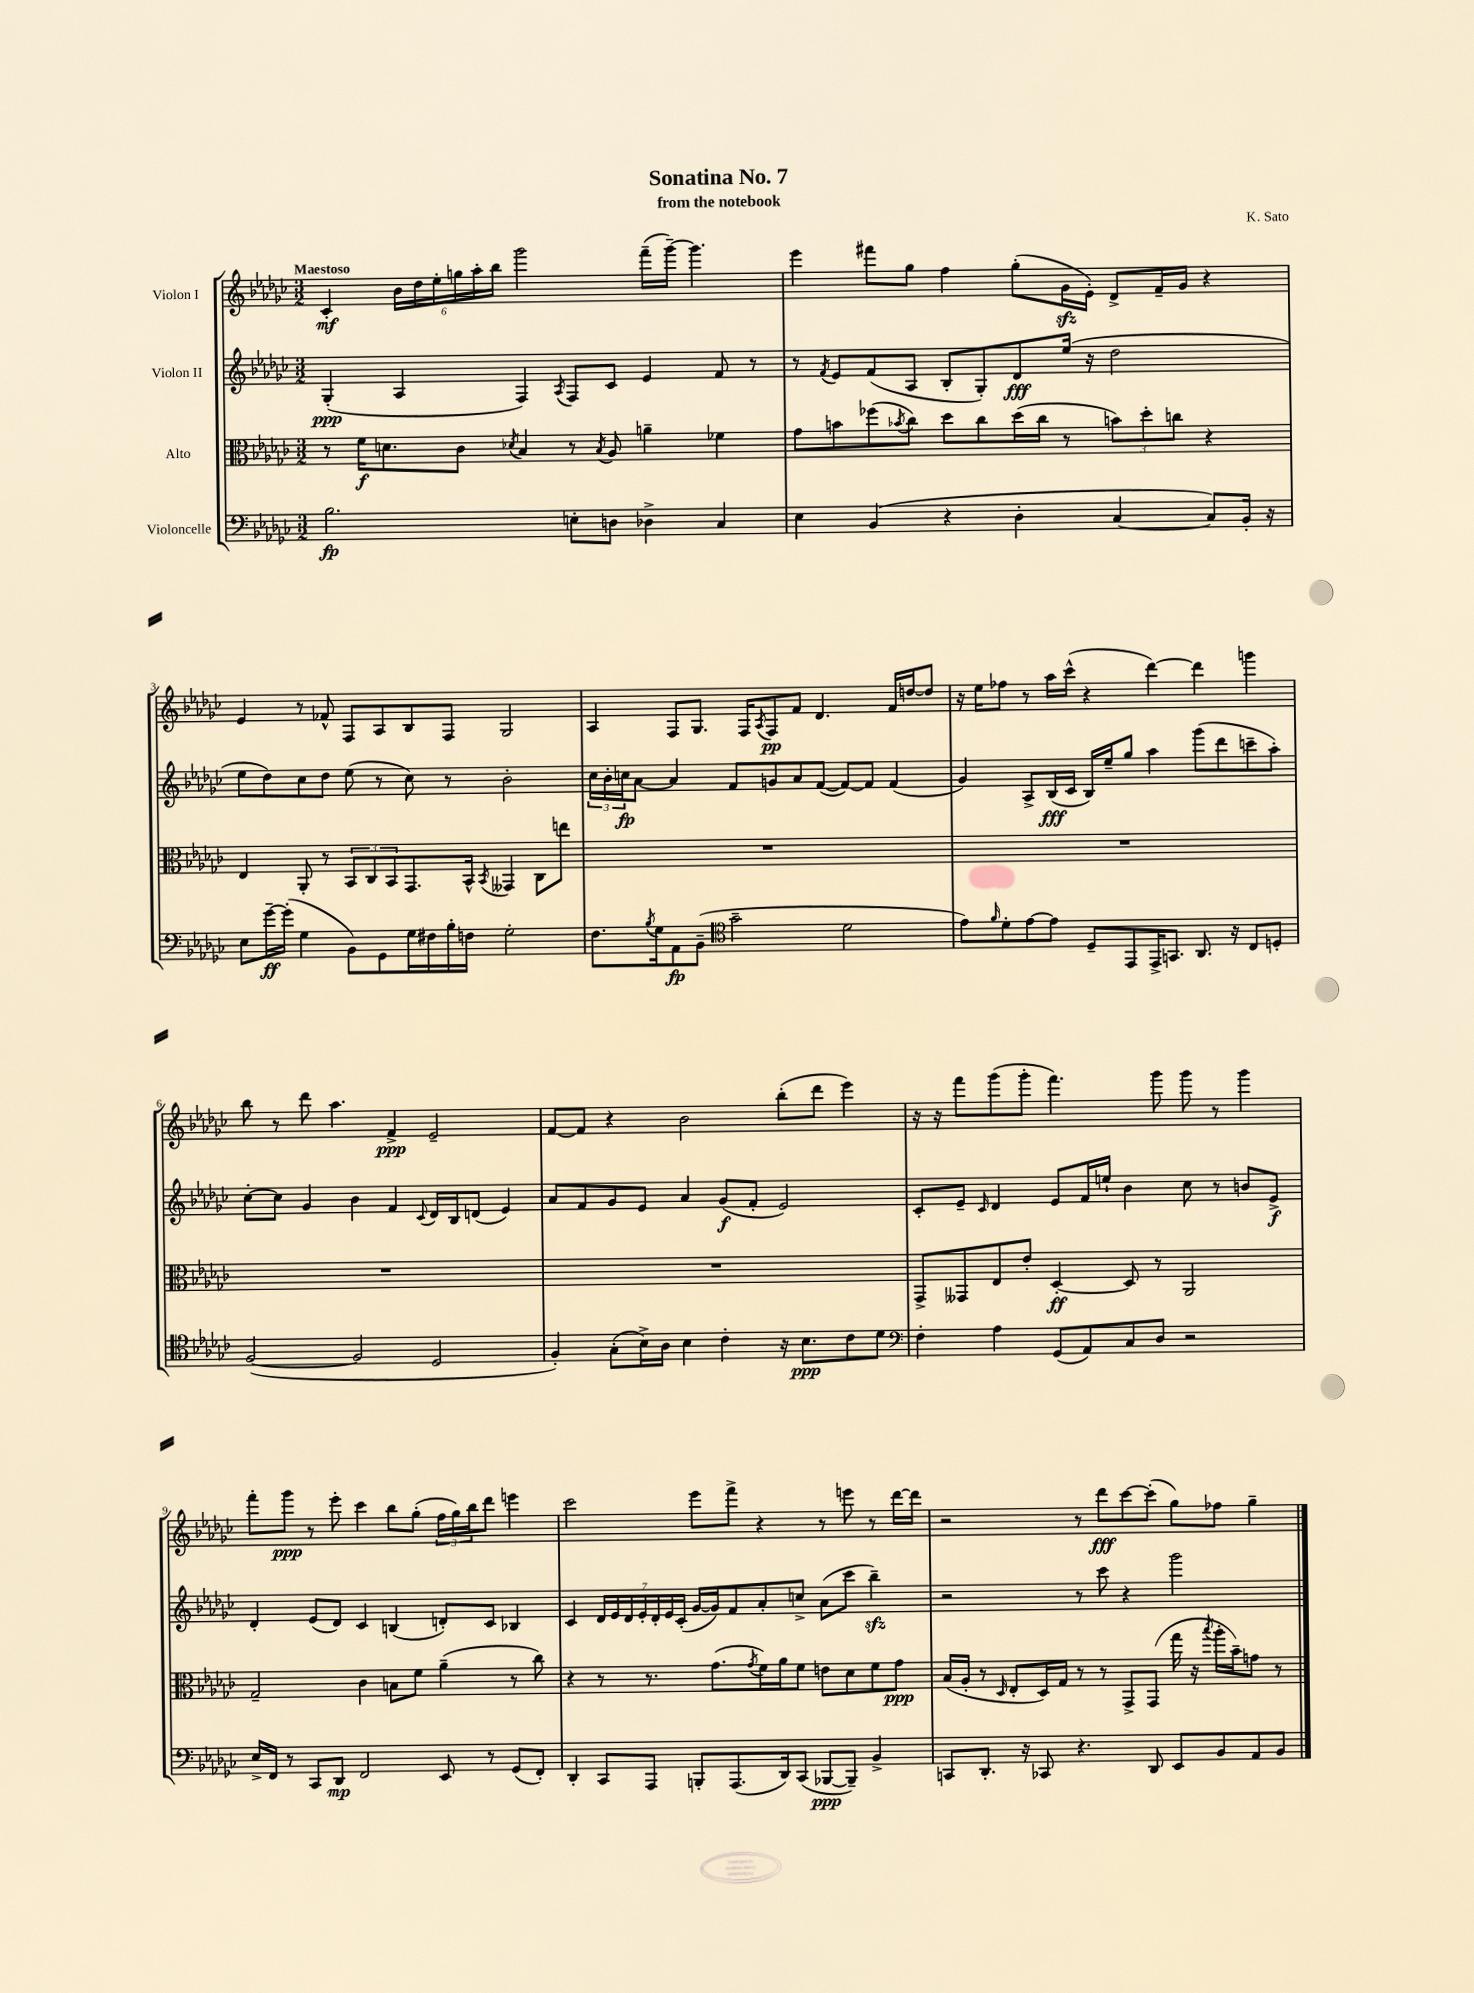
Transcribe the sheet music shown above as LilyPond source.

\header { title = "Sonatina No. 7" composer = "K. Sato" subtitle = "from the notebook" }
<<
\new StaffGroup <<
\new Staff = "s0" \with { instrumentName = "Violon I" } {
    \clef treble \key ges \major \numericTimeSignature \time 3/2 \tempo "Maestoso"
    ces'4-.\mf \tuplet 6/4 { bes'16 des''16 ees''16-. g''16 aes''16-. bes''16 } ges'''2 f'''16--( ges'''16~--) ges'''4. |
    ees'''4 fis'''8 ges''8 f''4 ges''8-.( ges'16\sfz ees'16-.) des'8-> f'16-- ges'16 r4 |
    ees'4 r8 fes'8-^ f8 aes8 bes8 f8 ges2 |
    aes4 f8 ges8. f16 \acciaccatura { aes8 } f8\pp f'8 des'4. f'16 d''16~ d''8 |
    r16 ees''16 fes''8 r8 aes''16 ces'''16-^( r4 des'''4~) des'''4 g'''4 |
    bes''8 r8 des'''8 aes''4. f'4->\ppp ees'2-- |
    f'8~ f'8 r4 bes'2 bes''8-.( des'''8 ees'''4) |
    r16 r16 f'''8 ges'''8( ges'''8-. f'''4.) ges'''8 ges'''8 r8 ges'''4 |
    f'''8-. ges'''8\ppp r8 ees'''8-. ces'''4 bes''8 ges''8-.( \tuplet 3/2 { f''16 ges''16) bes''16 } des'''8 e'''4 |
    ces'''2 ees'''8 f'''8-> r4 r8 e'''8 r8 des'''16~ des'''16 |
    r2 r8 des'''8\fff ces'''8~ ces'''8-.( ges''8) fes''8 ges''4-- \bar "|." |
}
\new Staff = "s1" \with { instrumentName = "Violon II" } {
    \clef treble \key ges \major \numericTimeSignature \time 3/2
    ges4-.\ppp( aes4 f4) \acciaccatura { aes8 } f8 ces'8 ees'4 f'8 r8 |
    r8 \acciaccatura { f'8 } ees'8 f'8( aes8 bes8-. ges8-.) des'8\fff ees''16( r16 des''2 |
    ees''8 des''8) ces''8 des''8 ees''8( r8 ces''8) r8 bes'2-. |
    \tuplet 3/2 { ces''16 bes'16-. c''16\fp } aes'8~ aes'4 f'8 g'8 aes'8 f'8~( f'8~) f'8 f'4( |
    ges'4) aes8-> bes16\fff( ces'16 bes16) ees''16-- ges''8 aes''4 ges'''8( des'''8 c'''8-- aes''8-.) |
    ces''8~-. ces''8 ges'4 bes'4 f'4 \appoggiatura { ces'8 } des'16 bes16 d'8( ees'4) |
    aes'8 f'8 ges'8 ees'8 aes'4 ges'8\f( f'8-. ees'2) |
    ces'8-. ees'8-- \grace { ces'16 } des'4 ees'8 f'16 e''16-! bes'4 ces''8 r8 b'8 ees'8->\f |
    des'4-. ees'8( des'8) ces'4 b4( d'8-.) ces'8 bes4 |
    ces'4 \tuplet 7/4 { des'16 ees'16 des'16 ees'16-. des'16-. ees'16 ces'16-.( } ges'16~ ges'16) f'8 aes'8-. c''8-> aes'8( ces'''8 bes''4--\sfz) |
    r2 r8 ces'''8 r4 ges'''2 \bar "|." |
}
\new Staff = "s2" \with { instrumentName = "Alto" } {
    \clef alto \key ges \major \numericTimeSignature \time 3/2
    r8 f'16\f d'8. ces'8 \acciaccatura { des'8 } bes4 r8 \acciaccatura { bes8 } aes8 a'4-- fes'4 |
    ges'8 b'8 fes''8( \acciaccatura { bes'8 } ces''8) des''8 ces''8 des''16( ces''16 r8 \tuplet 3/2 { b'8) des''8-. c''8 } r4 |
    ees4 aes,8-. r8 \tuplet 3/2 { bes,8 ces8 bes,8 } ges,8. bes,16-^ \acciaccatura { bes,8 } geses,4 ces8 e''8 |
    R1. |
    R1. |
    R1. |
    R1. |
    ges,8-> geses,8 ees8 ees'8-. des4~-.\ff des8 r8 aes,2 |
    ges2-- ces'4 b8 f'8 aes'4--( r8 ces''8) |
    r4 r8 r8. ges'8.( \acciaccatura { ges'8 } f'16) aes'16 f'8 e'8 des'8 f'8 ges'8\ppp |
    bes16( aes16-. r8 \grace { des16 } ees8-. des16) ges16 r8 r8 ges,8-> ges,8( ges''16 r16 \acciaccatura { bes''8 } aes''16-. bes'16--) g'8 r8 \bar "|." |
}
\new Staff = "s3" \with { instrumentName = "Violoncelle" } {
    \clef bass \key ges \major \numericTimeSignature \time 3/2
    bes2.\fp e8-. d8 des4-> ces4 |
    ees4 bes,4( r4 des4-. ces4~ ces8) bes,16-. r16 |
    ees8 ges'16~--\ff ges'16-.( ges4 bes,8) ges,8 ges16 fis16 bes16-. f16 ges2-. |
    f8. \acciaccatura { bes8 } ges16 aes,8\fp bes,8--( \clef tenor ges'2-- des'2 |
    ees'8) \grace { f'16 } des'8-. ees'8~ ees'8 des8-- ees,8 ees,16-> g,8. aes,8. r16 ces8 d8-. |
    f2~( f2 des2 |
    f4-.) ges8-.( bes16->) aes16 bes4 ces'4-. r16 bes8.\ppp ces'8 des'8 |
    \clef bass f4-. aes4 ges,8( aes,8) ces8 des8 r2 |
    ees16-> f,16 r8 ces,8 des,8\mp f,2 ees,8 r8 ges,8( f,8-.) |
    des,4-. ces,8 aes,,8 b,,8-. aes,,8.( des,16) ces,8( bes,,8~\ppp bes,,8--) bes,4-> |
    c,8 des,8.-. r16 ces,8 r4. des,8 ees,8 bes,8 aes,8 bes,8 \bar "|." |
}
>>
>>
